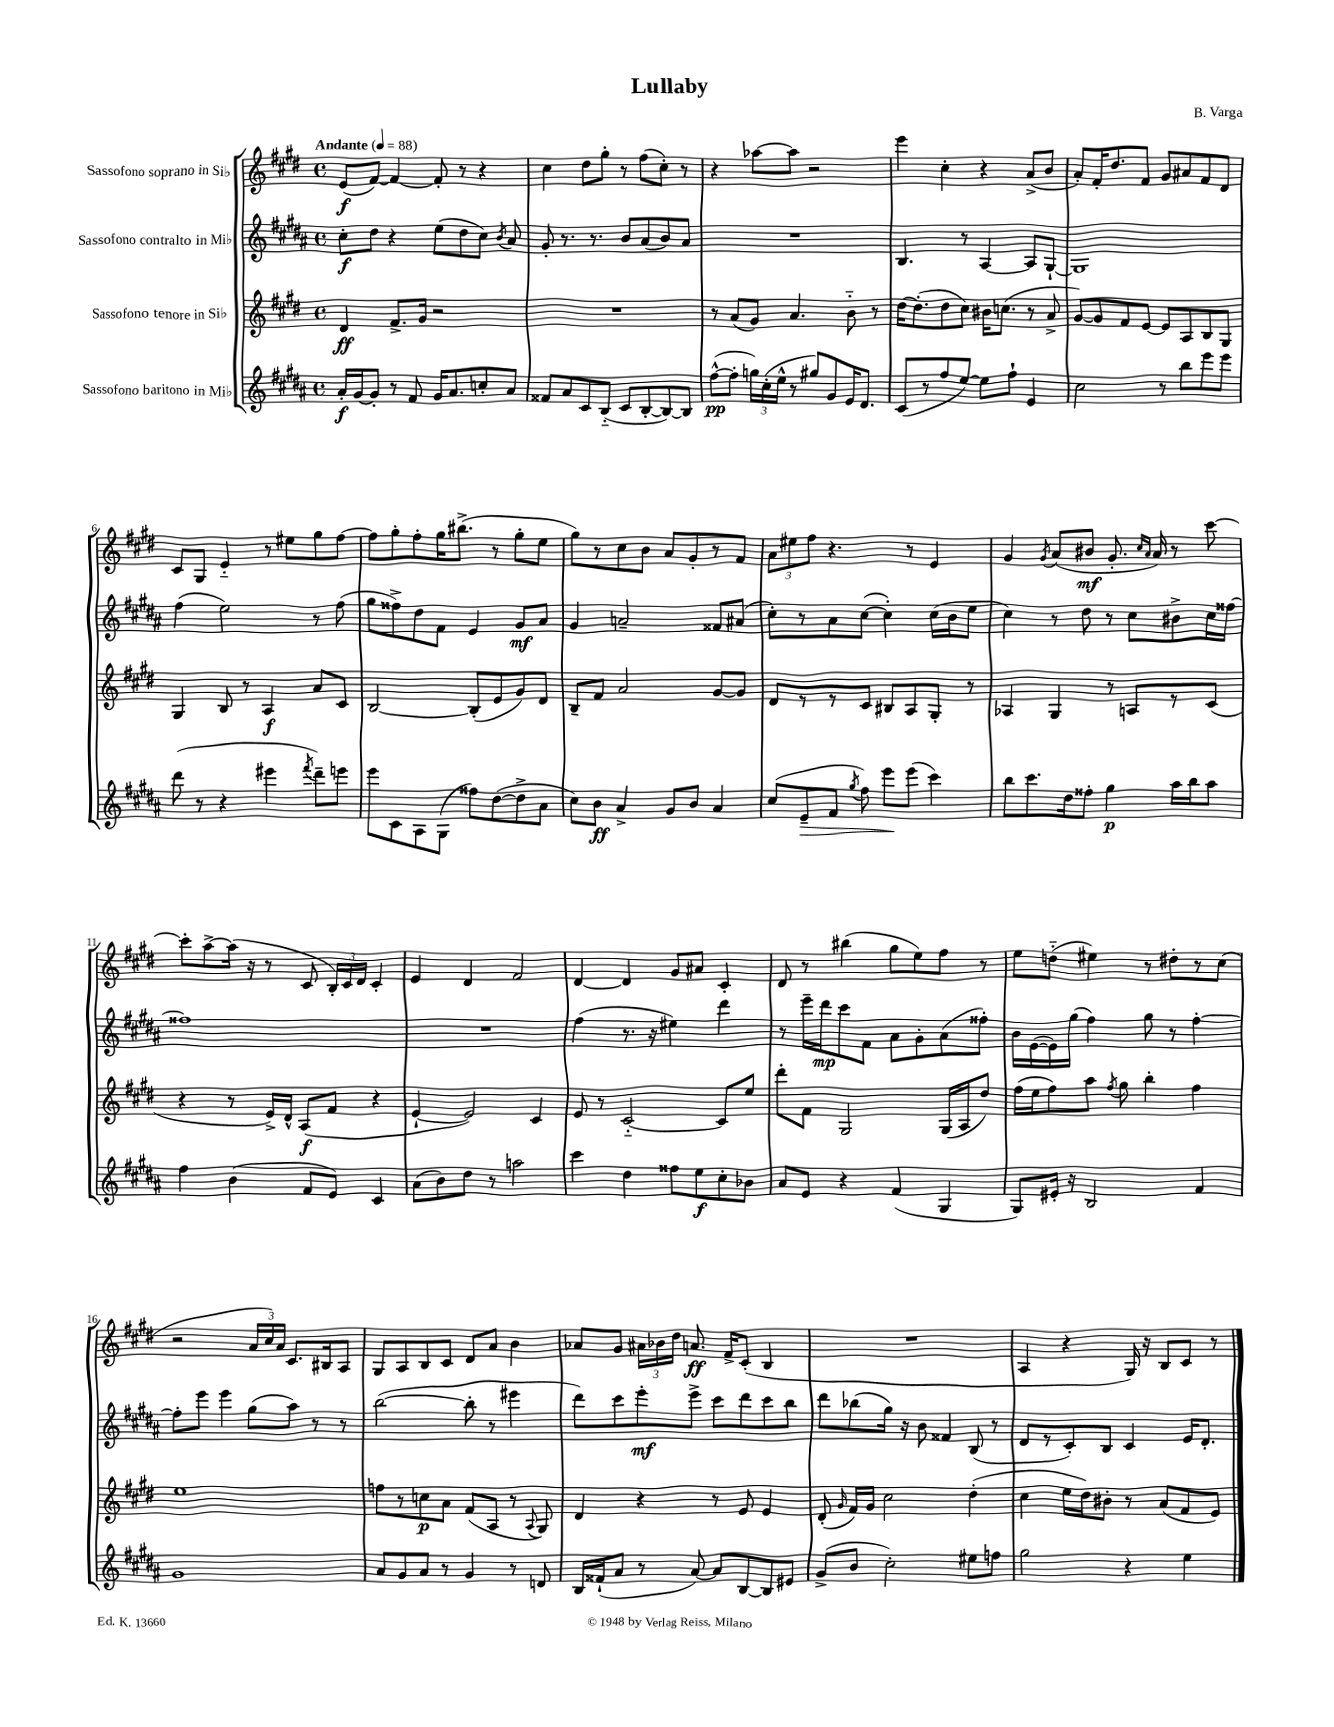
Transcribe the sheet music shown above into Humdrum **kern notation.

**kern	**kern	**kern	**kern
*staff4	*staff3	*staff2	*staff1
*clefG2	*clefG2	*clefG2	*clefG2
*k[f#c#g#d#a#]	*k[f#c#g#d#]	*k[f#c#g#d#a#]	*k[f#c#g#d#]
*M4/4	*M4/4	*M4/4	*M4/4
*met(c)	*met(c)	*met(c)	*met(c)
*MM88	*MM88	*MM88	*MM88
16a#'/LL	4d#/	8cc#'\L	(8e/L
[16g#/J	.	.	.
8g#'/]J	.	8dd#\J	[8f#/J)
8r	8.f#^/L	4r	4f#/_
8f#/	.	.	.
.	16g#/Jk	.	.
16g#/LK	2r	(8ee\L	8f#'/]
8.a#/	.	.	.
.	.	8dd#\	8r
8cc'/	.	8cc#\J)	4r
.	.	8qb/	.
8a#/J	.	8a#/	.
=	=	=	=
8f##/L	1r	8g#'/	4cc#\
8a#/	.	8.r	.
8c#/	.	.	8dd#\L
.	.	8.r	.
(8B'~/J	.	.	8gg#'\J
8c#/L	.	8b/L	8r
[8B'/	.	(8a#/	(8ff#\L
8B/_)	.	8b/)	8cc#'\J)
8B/]J	.	8a#/J	8r
=	=	=	=
([8ff#^^\L	8r	1r	4r
8ff#'\]J	(8a/L	.	.
24gg\LL)	8g#/J)	.	[8aa-\L
(24cc#'\	.	.	.
24ee^^\JJ	.	.	.
8r	4.a/	.	8aa-\]J
8gg#/L)	.	.	2r
8g#/	.	.	.
16e/K	8b'~\	.	.
8.d#/J	.	.	.
.	8r	.	.
=	=	=	=
(8c#/L	[16dd#\LK	4.B/	4eee\
.	(8.dd#'\]	.	.
8r	.	.	.
8ff#/	8dd#\	.	4cc#'\
[8ee/J)	8cc#\J)	8r	.
8ee\]L	16b#\LK	[4A#/	4r
.	(8.cc\J	.	.
8ff#`\J	.	.	.
4e/	8r	8A#/]L	(8a^/L
.	8a^/	[8G#`/J	8b/J
=	=	=	=
2cc#\	[8g#/L)	1G#]	8a'/L)
.	8g#/]	.	16f#'/K
.	.	.	8.dd#/
.	8f#/	.	.
.	[8e/J	.	8f#/J
8r	8e/]L	.	8g#/L
8bb\L	8A/	.	8a#/
8eee\	8B/	.	8f#/
8eee\J	8G#/J	.	8d#/J
=	=	=	=
(8ddd#\	4G#/	(4ff#\	8c#/L
8r	.	.	8G#/J
4r	8B/	2ee\)	4e'~/
.	8r	.	.
4eee#\	4A/	.	8r
.	.	.	8ee#\L
8qfff#/	.	.	.
8ddd#~\L)	8a/L	8r	8gg#\
8eee\J	8c#/J	(8ff#\	[8ff#\J
=	=	=	=
8eee\L	[2B/	8gg#\L	8ff#\]L
8c#\	.	8ff##^\)	8gg#'\
8A#\	.	8dd#\	8ff#'\
(8G#\J	.	8f#\J	16gg#\K
.	.	.	(8.bb#^\J
8ff##\L)	(8B'/]L	4e/	.
([8dd#\	8e/	.	8r
8dd#^\]	8g#/)	8g#/L	8gg#'\L
8a#\J	8d#/J	8a#/J	8ee\J
=	=	=	=
8cc#\L)	8B~/L	4g#/	8gg#\L)
8b\J	8f#/J	.	8r
4a#^/	2a/	2a~/	8cc#\
.	.	.	8b\J
8g#/L	.	.	8a/L
8b/J	.	.	8g#'/
4a#/	[8g#/L	8f##/L	8r
.	8g#/]J	(8a#/J	8f#/J
=	=	=	=
(8cc#/L	8d#/L	8cc#'\L)	12a\L
.	.	.	12ee#\
8e~/	8r	8r	.
.	.	.	12ff#\J
8f#/J	8r	8a#\	4.r
8qgg#/	.	.	.
8ff#\)	8c#/J	([8cc#\J	.
8eee\L	8B#/L	4cc#'\])	.
(8eee\J	8A/	.	8r
4ccc#\)	8G#'/J	(16cc#\LL	4e/
.	.	16b\J	.
.	8r	8ee\J	.
=	=	=	=
8bb\L	4A-/	4cc#\)	4g#/
8.ccc#\	.	.	.
.	.	.	8qg#/
.	4G#/	8r	(8a/L
16dd#\k	.	.	.
8ff##'\J	.	8dd#\	8b#/J
4gg#\	8r	8r	8.g#'/
.	8A/L	8cc#\L	.
.	.	.	16qqcc#/LL
.	.	.	16qqa/JJ
.	.	.	16a/)
16aa#\LL	8r	8b#^\	8r
16bb\J	.	.	.
8aa#\J	(8c#/J	16cc#\L	[8ccc#\
.	.	[16ff##\JJ	.
=	=	=	=
4ff#\	4r	1ff##]	8ccc#'\]L
.	.	.	[8aa^\
(4b\	8r	.	(16aa\]Jk
.	.	.	16r
.	16e^/LL)	.	8r
.	16d#^^/JJ	.	.
8f#/L	(8A/L	.	8c#/
8e/J)	8f#/J	.	24B'/LL)
.	.	.	24c#/
.	.	.	24d#/JJ
4c#/	4r	.	4c#'/
=	=	=	=
(8a#\L	[4e`/	1r	4e/
8b\)	.	.	.
8dd#\J	2e/])	.	4d#/
8r	.	.	.
2aa\	.	.	2f#/
.	4c#/	.	.
=	=	=	=
4ccc#\	8e/	(4ff#\	[4d#/
.	8r	.	.
4dd#\	[2c#'~/	8.r	4d#/]
.	.	16r	.
8ff##\L	.	4ee#\)	8g#/L
8ee\	.	.	8a#/J
8cc#'\	8c#/]L	4ddd#\	4c#'/
8b-\J	8ee/J	.	.
=	=	=	=
8a#/L	8ddd#'\L	8r	8d#/
8e/J	8f#\J	16eee~\LL	8r
.	.	16ddd#\J	.
4r	2G#/	8ccc#\	(4bb#\
.	.	8f#\J	.
(4f#/	.	8a#\L	8gg#\L
.	.	8g#'\	8ee\)
4G#/	(16G#/LL	(8a#\	8ff#\J
.	16A/J	.	.
.	8dd#/J)	8ff##'\J)	8r
=	=	=	=
8G#/L)	(16ff#\LL	16b\LL	8ee\L
.	16ee\J	([16e\	.
16e#'/Jk	8ff#\)	16e\])	(8dd'~\J
16r	.	(16gg#\JJ	.
2B/	8aa\J	4ff#\)	4ee#\)
.	8qff#/	.	.
.	8gg#\	.	.
.	4bb'\	8gg#\	8r
.	.	8r	8dd#'\L
4f#/	4ff#\	[4ff#'\	8r
.	.	.	(8cc#\J
=	=	=	=
1g#	1ee	8ff#'\]L	2r
.	.	8eee\J	.
.	.	4eee\	.
.	.	(8gg#\L	24a/LL
.	.	.	24cc#/)
.	.	.	24a/JJ
.	.	8aa#\J)	8.c#/L
.	.	8r	.
.	.	.	16B#/k
.	.	8r	8A/J
=	=	=	=
8a#/L	8ff\L	([2bb\	8G#/L
8g#/	8r	.	8A/
8a#/J	8cc\	.	8B/
8r	8a\J	.	8c#/J
4g#/	(8f#/L	8bb'\]	8d#/L
.	8A/J	8r	8a/J
8r	8r	4eee#\	4b\
.	8qqA/	.	.
8d/	8G#/)	.	.
=	=	=	=
16B/LL	4d#/	8ddd#\L)	8a-/L
(16f##`/J	.	.	.
8a#/J	.	8ccc#\	8g#/J
8r	4r	8eee'\	24a#\LL
.	.	.	24b-\
.	.	.	24dd#\JJ
[8a#/)	.	8eee^\J	8.a/
8a#/]L	8r	8ccc#\L	.
.	.	.	16f#^/LK
[8B/	8e/	8ddd#\	(8c#'/J
8B/]	4e/	8ccc#\	4B/
8e#/J	.	8bb\J	.
=	=	=	=
(8g#^/L	(8d#'/	8ddd#\L	1r
.	16qqg#/	.	.
8b/J	16f#/LL)	(8bb-\	.
.	16g#/JJ	.	.
2cc#'\)	2cc#\	16gg#\Jk)	.
.	.	16r	.
.	.	8b\	.
.	.	4f##/	.
8ee#\L	(4dd#'\	(8B/	.
8ff\J	.	8r	.
=	=	=	=
2gg#\	4cc#\	8d#/L	4A/
.	.	8r	.
.	16ee\LL	8c#'/)	4r
.	16dd#\J)	.	.
.	8b#'\J	8B/J	.
4r	8r	4c#/	16G#/)
.	.	.	16r
.	(8a/L	.	8B/L
4ee\	8f#/	16e/LK	8c#/J
.	.	8.d#'/J	.
.	8e/J)	.	8r
==	==	==	==
*-	*-	*-	*-
